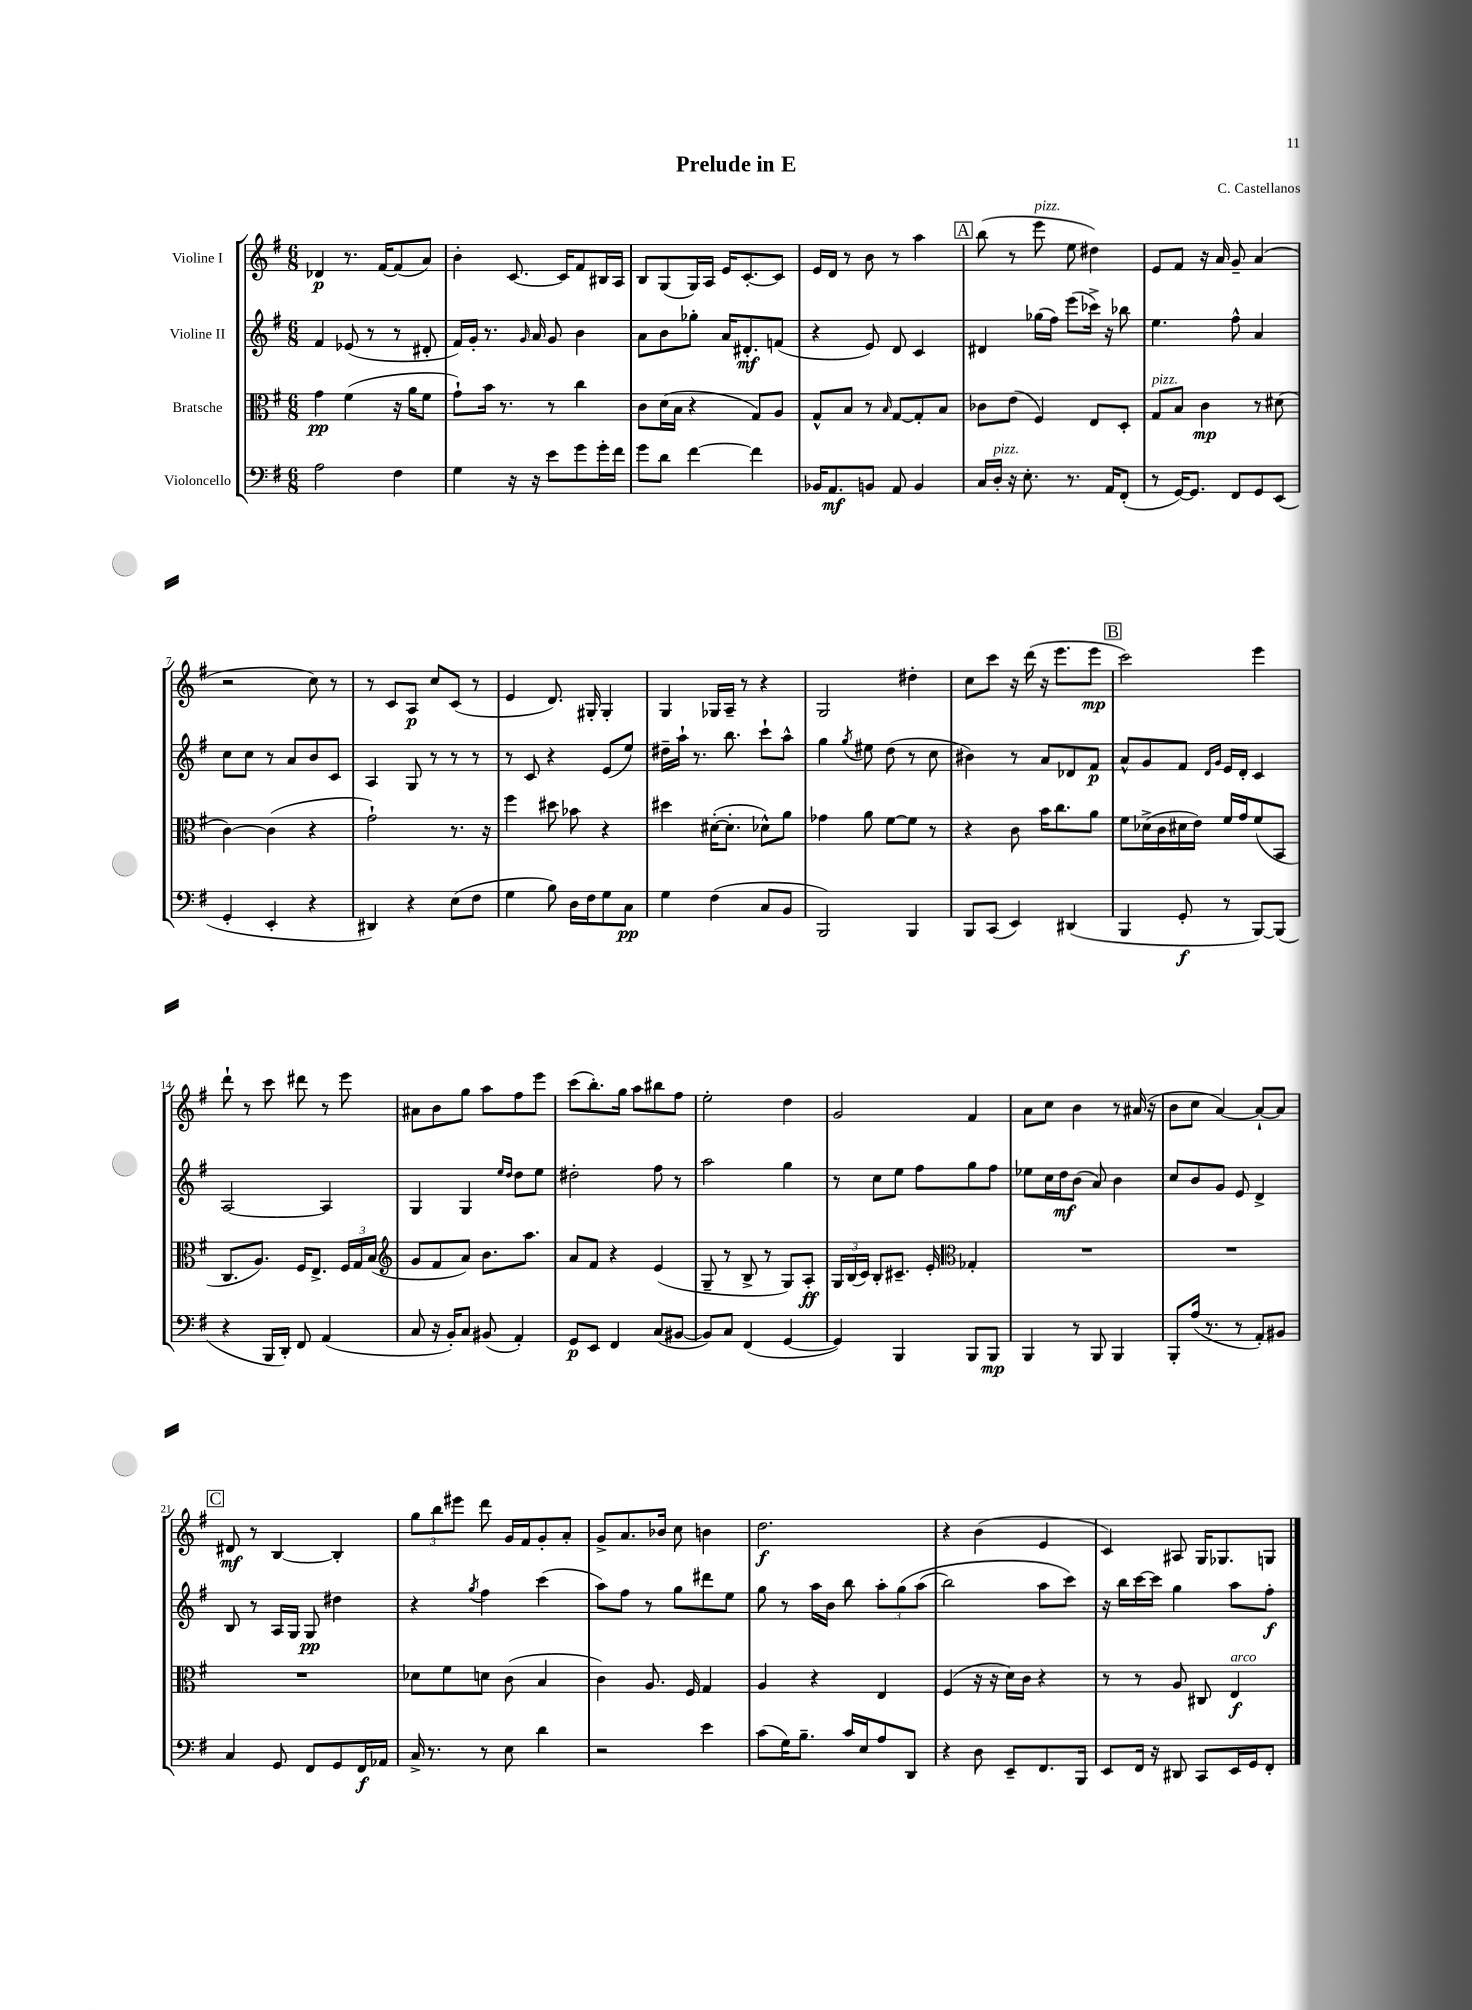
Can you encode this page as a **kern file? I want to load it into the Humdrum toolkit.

**kern	**dynam	**kern	**dynam	**kern	**dynam	**kern	**dynam
*part4	*part4	*part3	*part3	*part2	*part2	*part1	*part1
*staff4	*staff4	*staff3	*staff3	*staff2	*staff2	*staff1	*staff1
*I"Violoncello	*	*I"Bratsche	*	*I"Violine II	*	*I"Violine I	*
*clefF4	*	*clefC3	*	*clefG2	*	*clefG2	*
*k[f#]	*	*k[f#]	*	*k[f#]	*	*k[f#]	*
*M6/8	*	*M6/8	*	*M6/8	*	*M6/8	*
=1	=1	=1	=1	=1	=1	=1	=1
2A\	.	4g\	pp	4f#/	.	4d-X/	p
.	.	(4f#\	.	(8e-X/	.	8.r	.
.	.	.	.	8r	.	.	.
.	.	.	.	.	.	[16f#/KL	.
4F#\	.	16r	.	8r	.	(8f#/]	.
.	.	16a\KL	.	.	.	.	.
.	.	8f#\J	.	8d#X'/	.	8a/J)	.
=2	=2	=2	=2	=2	=2	=2	=2
4G\	.	8g`\L)	.	16f#/LL)	.	4b'\	.
.	.	.	.	16g'/JJ	.	.	.
.	.	16b\Jk	.	8.r	.	.	.
.	.	8.r	.	.	.	.	.
16r	.	.	.	.	.	[8.c/	.
.	.	.	.	16qqg/	.	.	.
16r	.	.	.	16a/	.	.	.
8e\L	.	8r	.	8g/	.	.	.
.	.	.	.	.	.	16c/KL]	.
8g\	.	4cc\	.	4b\	.	8f#/	.
16g'\L	.	.	.	.	.	16B#X/L	.
16f#\JJ	.	.	.	.	.	16A/JJ	.
=3	=3	=3	=3	=3	=3	=3	=3
8g\L	.	8c\L	.	8a\L	.	8B/L	.
8d\J	.	(16d\L	.	8b\	.	(8G/	.
.	.	16B\JJ	.	.	.	.	.
[4f#\	.	4r	.	8gg-X'\J	.	16G/L)	.
.	.	.	.	.	.	16A/JJ	.
.	.	.	.	16a/KL	.	16e/KL	.
.	.	.	.	8.d#X'/	mf	[8.c'/	.
4f#\]	.	8G/L)	.	.	.	.	.
.	.	8A/J	.	(8fn/J	.	8c/J]	.
=4	=4	=4	=4	=4	=4	=4	=4
16BB-X/KL	.	8G^^/L	.	4r	.	16e/LL	.
8.AA/	mf	.	.	.	.	16d/JJ	.
.	.	8B/J	.	.	.	8r	.
8BBn/J	.	8r	.	8e/)	.	8b\	.
.	.	16qqB/	.	.	.	.	.
8AA/	.	[8G/L	.	8d/	.	8r	.
4BB/	.	8G'/]	.	4c/	.	4aa\	.
.	.	8B/J	.	.	.	.	.
!!LO:REH:place=s1:t=A
=5	=5	=5	=5	=5	=5	=5	=5
16C/LL	.	8c-X\L	.	4d#X/	.	(8bb\	.
!LO:TX:a:i:t=pizz.	!	!	!	!	!	!	!
16D'/JJ	.	.	.	.	.	.	.
16r	.	(8e\J	.	.	.	8r	.
8.E'\	.	.	.	.	.	.	.
!	!	!	!	!	!	!LO:TX:a:i:t=pizz.	!
.	.	4F#/)	.	(16gg-X\LL	.	8eee\	.
.	.	.	.	16ff#\JJ)	.	.	.
8.r	.	.	.	(8eee\L	.	8ee\	.
.	.	8E/L	.	16ccc-X^\Jk)	.	4dd#X\)	.
16AA/KL	.	.	.	16r	.	.	.
(8FF#'/J	.	8D'/J	.	8bb-X\	.	.	.
=6	=6	=6	=6	=6	=6	=6	=6
!	!	!LO:TX:a:i:t=pizz.	!	!	!	!	!
8r	.	8G/L	.	4.ee\	.	8e/L	.
[16GG/KL)	.	8B/J	.	.	.	8f#/J	.
8.GG/J]	.	.	.	.	.	.	.
.	.	4c\	mp	.	.	16r	.
.	.	.	.	.	.	16a/	.
8FF#/L	.	.	.	8ff#^^\	.	8g~/	.
8GG/	.	8r	.	4a/	.	(4a/	.
(8EE/J	.	(8d#X\	.	.	.	.	.
!!LO:LB:g=z
=7	=7	=7	=7	=7	=7	=7	=7
4GG'/	.	[4c\)	.	8cc\L	.	2r	.
.	.	.	.	8cc\J	.	.	.
4EE'/	.	(4c\]	.	8r	.	.	.
.	.	.	.	8a/L	.	.	.
4r	.	4r	.	8b/	.	8cc\)	.
.	.	.	.	8c/J	.	8r	.
=8	=8	=8	=8	=8	=8	=8	=8
4DD#X/)	.	2g`\)	.	4A/	.	8r	.
.	.	.	.	.	.	8c/L	.
4r	.	.	.	8G/	.	8A/J	p
.	.	.	.	8r	.	8cc/L	.
(8E\L	.	8.r	.	8r	.	(8c/J	.
8F#\J	.	.	.	8r	.	8r	.
.	.	16r	.	.	.	.	.
=9	=9	=9	=9	=9	=9	=9	=9
4G\	.	4ff#\	.	8r	.	4e/	.
.	.	.	.	8c/	.	.	.
8B\)	.	8dd#X\	.	4r	.	8.d/)	.
16D\LL	.	8b-X\	.	.	.	.	.
16F#\J	.	.	.	.	.	16G#X'/	.
8G\	.	4r	.	(8e/L	.	4G#'/	.
8C\J	pp	.	.	8ee/J)	.	.	.
=10	=10	=10	=10	=10	=10	=10	=10
4G\	.	4dd#X\	.	16dd#X~\LL	.	4G/	.
.	.	.	.	16aa`\JJ	.	.	.
.	.	.	.	8.r	.	.	.
(4F#\	.	([16d#X'\KL	.	.	.	16G-X/LL	.
.	.	8.d#'\J]	.	8.bb\	.	16A~/JJ	.
.	.	.	.	.	.	8r	.
8C/L	.	8d-X^^\L)	.	8ccc`\L	.	4r	.
8BB/J	.	8a\J	.	8aa^^\J	.	.	.
=11	=11	=11	=11	=11	=11	=11	=11
2BBB/)	.	4g-X\	.	4gg\	.	2G/	.
.	.	.	.	8qgg/	.	.	.
.	.	8a\	.	8ee#X\	.	.	.
.	.	[8f#\L	.	(8dd\	.	.	.
4BBB/	.	8f#\J]	.	8r	.	4dd#X'\	.
.	.	8r	.	8cc\	.	.	.
=12	=12	=12	=12	=12	=12	=12	=12
8BBB/L	.	4r	.	4b#X\)	.	8cc\L	.
(8CC/J	.	.	.	.	.	8ccc\J	.
4EE/)	.	8c\	.	8r	.	16r	.
.	.	.	.	.	.	(16ddd\	.
.	.	16b\KL	.	8a/L	.	16r	.
.	.	8.cc\	.	.	.	8.eee\L	.
(4DD#X/	.	.	.	8d-X/	.	.	.
.	.	8a\J	.	8f#/J	p	8eee\J	mp
!!LO:REH:place=s1:t=B
=13	=13	=13	=13	=13	=13	=13	=13
4BBB/	.	8f#\L	.	8a^^/L	.	2ccc\)	.
.	.	(16d-X^\L	.	8g/	.	.	.
.	.	16c\	.	.	.	.	.
8GG'/	f	16d#X\	.	8f#/J	.	.	.
.	.	16e\JJ)	.	.	.	.	.
.	.	.	.	16qqd/LL	.	.	.
.	.	.	.	16qqg/JJ	.	.	.
8r	.	16f#/LL	.	16e/LL	.	.	.
.	.	16g/J	.	16d'/JJ	.	.	.
[8BBB/L)	.	(8f#/	.	4c/	.	4eee\	.
(8BBB/J]	.	8BB/J	.	.	.	.	.
!!LO:LB:g=z
=14	=14	=14	=14	=14	=14	=14	=14
4r	.	8.C/L	.	[2A/	.	8ddd`\	.
.	.	.	.	.	.	8r	.
.	.	8.A/J)	.	.	.	.	.
16BBB/LL	.	.	.	.	.	8ccc\	.
16DD'/JJ)	.	.	.	.	.	.	.
8FF#/	.	16F#/KL	.	.	.	8ddd#X\	.
.	.	8.E^/J	.	.	.	.	.
(4AA/	.	.	.	4A/]	.	8r	.
.	.	24F#/LL	.	.	.	8eee\	.
.	.	24G/	.	.	.	.	.
.	.	(24B/JJ	.	.	.	.	.
=15	=15	=15	=15	=15	=15	=15	=15
*	*	*clefG2	*	*	*	*	*
8C/	.	8g/L	.	4G/	.	8a#X\L	.
16r	.	8f#/	.	.	.	8b\	.
16BB'/KL)	.	.	.	.	.	.	.
8C/J	.	8a/J)	.	4G/	.	8gg\J	.
(8BB#X/	.	8.b\L	.	.	.	8aa\L	.
.	.	.	.	16qqee/LL	.	.	.
.	.	.	.	16qqdd/JJ	.	.	.
4AA'/)	.	.	.	8dd\L	.	8ff#\	.
.	.	8.aa\J	.	.	.	.	.
.	.	.	.	8ee\J	.	8eee\J	.
=16	=16	=16	=16	=16	=16	=16	=16
8GG/L	p	8a/L	.	2dd#X'\	.	(8ccc\L	.
8EE/J	.	8f#/J	.	.	.	8.bb'\)	.
4FF#/	.	4r	.	.	.	.	.
.	.	.	.	.	.	16gg\Jk	.
.	.	.	.	.	.	8aa\L	.
(8C/L	.	(4e/	.	8ff#\	.	8bb#X\	.
[8BB#X/J	.	.	.	8r	.	8ff#\J	.
=17	=17	=17	=17	=17	=17	=17	=17
8BB#/L])	.	8G~/	.	2aa\	.	2ee'\	.
8C/J	.	8r	.	.	.	.	.
(4FF#/	.	8B^/	.	.	.	.	.
.	.	8r	.	.	.	.	.
[4GG/	.	8G/L)	.	4gg\	.	4dd\	.
.	.	8A'/J	ff	.	.	.	.
=18	=18	=18	=18	=18	=18	=18	=18
4GG/])	.	24G/LL	.	8r	.	2g/	.
.	.	(24B/	.	.	.	.	.
.	.	24c/JJ)	.	.	.	.	.
.	.	8B'/L	.	8cc\L	.	.	.
4BBB/	.	8.c#X~/J	.	8ee\J	.	.	.
.	.	.	.	8ff#\L	.	.	.
.	.	16e'/	.	.	.	.	.
*	*	*clefC3	*	*	*	*	*
8BBB/L	.	4G-X'/	.	8gg\	.	4f#/	.
8BBB/J	mp	.	.	8ff#\J	.	.	.
=19	=19	=19	=19	=19	=19	=19	=19
4BBB/	.	2.r	.	8ee-X\L	.	8a\L	.
.	.	.	.	16cc\L	.	8cc\J	.
.	.	.	.	16dd\J	mf	.	.
8r	.	.	.	(8b\J	.	4b\	.
8BBB/	.	.	.	8a/)	.	.	.
4BBB/	.	.	.	4b\	.	8r	.
.	.	.	.	.	.	(16a#X/	.
.	.	.	.	.	.	16r	.
=20	=20	=20	=20	=20	=20	=20	=20
8BBB'/L	.	2.r	.	8cc/L	.	8b\L	.
(16A/Jk	.	.	.	8b/	.	8cc\J	.
8.r	.	.	.	.	.	.	.
.	.	.	.	8g/J	.	[4a/)	.
8r	.	.	.	8e/	.	.	.
8AA'/L)	.	.	.	4d^/	.	8a`/L_	.
8BB#X/J	.	.	.	.	.	8a/J]	.
!!LO:LB:g=z
!!LO:REH:place=s1:t=C
=21	=21	=21	=21	=21	=21	=21	=21
4C/	.	2.r	.	8B/	.	8d#X/	mf
.	.	.	.	8r	.	8r	.
8GG/	.	.	.	16A/LL	.	[4B/	.
.	.	.	.	16G/JJ	.	.	.
8FF#/L	.	.	.	8G/	pp	.	.
8GG/	.	.	.	4dd#X\	.	4B'/]	.
16FF#/L	f	.	.	.	.	.	.
16AA-X/JJ	.	.	.	.	.	.	.
=22	=22	=22	=22	=22	=22	=22	=22
16C^/	.	8d-X\L	.	4r	.	12gg\L	.
8.r	.	.	.	.	.	.	.
.	.	.	.	.	.	12bb\	.
.	.	8f#\	.	.	.	.	.
.	.	.	.	.	.	12eee#X\J	.
.	.	.	.	8qgg/	.	.	.
8r	.	8dn\J	.	4ff#\	.	8ddd\	.
8E\	.	(8c\	.	.	.	16g/LL	.
.	.	.	.	.	.	16f#/J	.
4d\	.	4B/	.	(4ccc\	.	8g'/	.
.	.	.	.	.	.	8a'/J	.
=23	=23	=23	=23	=23	=23	=23	=23
2r	.	4c\)	.	8aa\L)	.	8g^/L	.
.	.	.	.	8ff#\J	.	8.a/	.
.	.	8.A/	.	8r	.	.	.
.	.	.	.	.	.	16b-X/Jk	.
.	.	.	.	8gg\L	.	8cc\	.
.	.	16F#/	.	.	.	.	.
4e\	.	4G/	.	8ddd#X\	.	4bn\	.
.	.	.	.	8ee\J	.	.	.
=24	=24	=24	=24	=24	=24	=24	=24
(8c\L	.	4A/	.	8gg\	.	2.dd\	f
16G\K)	.	.	.	8r	.	.	.
8.B~\J	.	.	.	.	.	.	.
.	.	4r	.	16aa\LL	.	.	.
.	.	.	.	16b\JJ	.	.	.
16c/LL	.	.	.	8bb\	.	.	.
16E/J	.	.	.	.	.	.	.
8A/	.	4E/	.	12aa'\L	.	.	.
.	.	.	.	(12gg\	.	.	.
8DD/J	.	.	.	.	.	.	.
.	.	.	.	(12aa\J	.	.	.
=25	=25	=25	=25	=25	=25	=25	=25
4r	.	(4F#/	.	2bb\)	.	4r	.
8D\	.	16r	.	.	.	(4b\	.
.	.	16r	.	.	.	.	.
8EE~/L	.	16d\LL)	.	.	.	.	.
.	.	16c\JJ	.	.	.	.	.
8.FF#/	.	4r	.	8aa\L	.	4e/	.
.	.	.	.	8ccc\J)	.	.	.
16BBB/Jk	.	.	.	.	.	.	.
=26	=26	=26	=26	=26	=26	=26	=26
8EE/L	.	8r	.	16r	.	4c/)	.
.	.	.	.	16bb\LL	.	.	.
16FF#/Jk	.	8r	.	[16ccc\	.	.	.
16r	.	.	.	16ccc\JJ]	.	.	.
8DD#X/	.	8A/	.	4gg\	.	8A#X/	.
8CC/L	.	8C#X/	.	.	.	16G/KL	.
.	.	.	.	.	.	8.G-X/	.
!	!	!LO:TX:a:i:t=arco	!	!	!	!	!
16EE/L	.	4E/	f	8aa\L	.	.	.
16GG/J	.	.	.	.	.	.	.
8FF#'/J	.	.	.	8ff#'\J	f	8Gn/J	.
==	==	==	==	==	==	==	==
*-	*-	*-	*-	*-	*-	*-	*-
